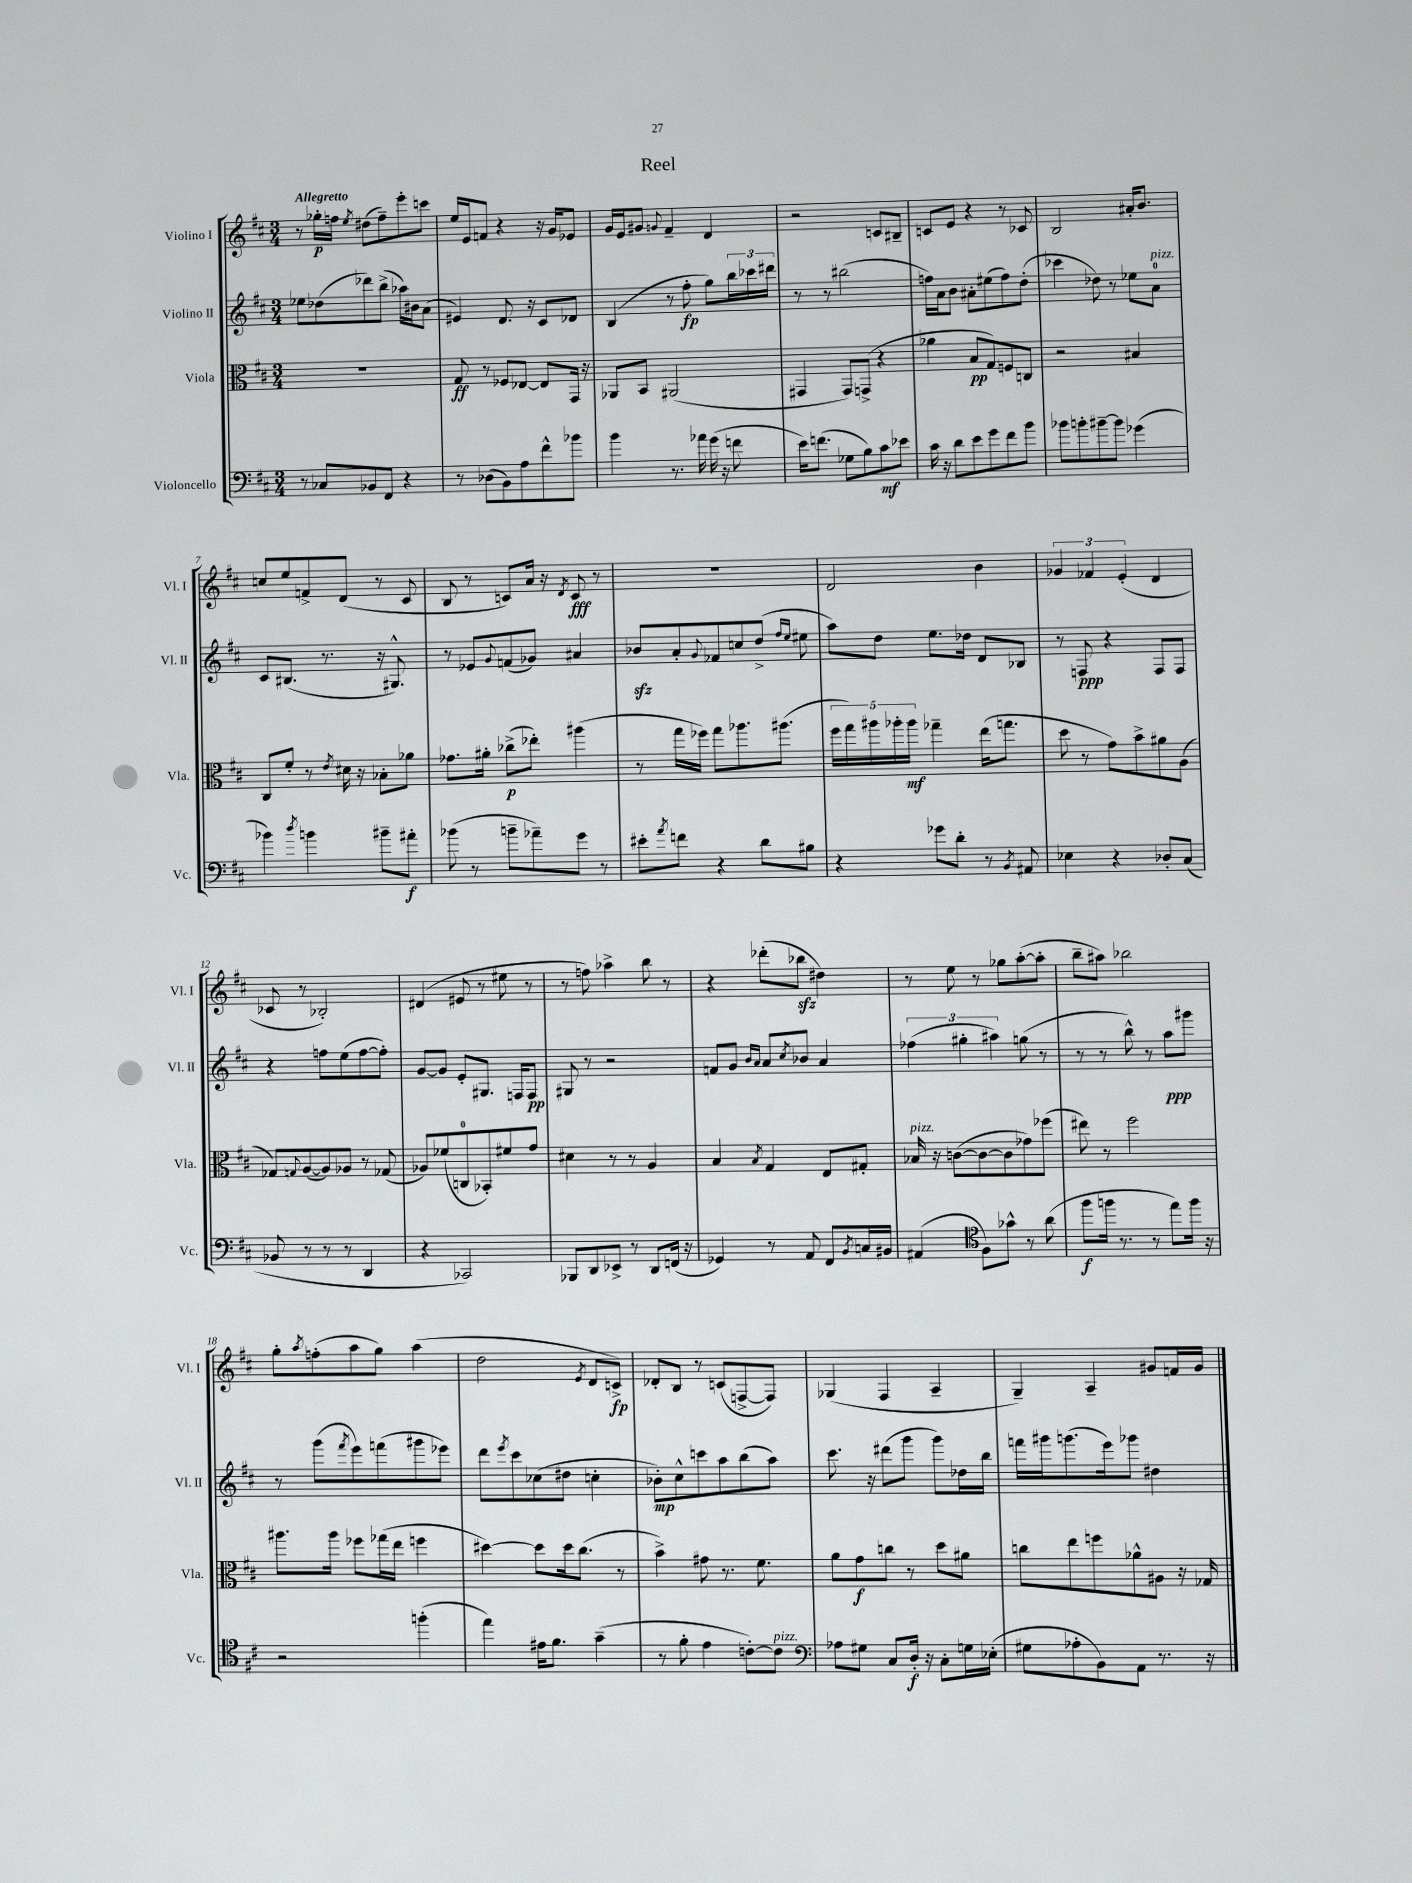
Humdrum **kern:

**kern	**kern	**kern	**kern
*staff4	*staff3	*staff2	*staff1
*clefF4	*clefC3	*clefG2	*clefG2
*k[f#c#]	*k[f#c#]	*k[f#c#]	*k[f#c#]
*M3/4	*M3/4	*M3/4	*M3/4
8r	2.r	8ee-	8r
8C-	.	(8dd-	16gg-'
.	.	.	16ff
.	.	.	8qee
8BB-	.	8ddd-)	(8dd#
8FF#	.	(8bb^	8ff~)
4r	.	16aa-)	8eee'
.	.	16b#	.
.	.	(8a	8ccc
=	=	=	=
8r	8G	4e#)	16ee
.	.	.	16e
(8D-	8r	.	8f
8BB)	8F-	8.d	4r
8A	[8E-	.	.
.	.	16r	.
8f#^^	8E-]	8c#	16r
.	.	.	16g
8b-	16GG	8d-	8e-
.	16r	.	.
=	=	=	=
4b	8AA-	(4B	16g
.	.	.	16e
.	8BB	.	8g#
.	.	.	8qqg
8.r	(2AA#	8r	4f#~
.	.	8ff#'	.
16a-	.	.	.
(16g	.	8gg)	4d
16r	.	.	.
8f	.	24bb	.
.	.	24ccc-	.
.	.	24ddd#	.
=	=	=	=
16e)	4GG#	8r	2r
(8.f	.	.	.
.	.	8r	.
8G-	8GG#)	(2bb#	.
8B)	(8GG^	.	.
8c#	4r	.	8c
8e-	.	.	8B#~
=	=	=	=
16c#	4a-	16ff)	8c
16r	.	16a	.
8d	.	8b	8e
8e	8B	8a#'	4r
8g	8G)	(8ee#	.
8f#	8F	8ff)	8r
8b	8C	(8dd'	8c-
=	=	=	=
8b-	2r	4ccc-	2B
8b'	.	.	.
[8b#~	.	8dd-)	.
8b#]	.	8r	.
(4g-	4B#	8ee-	16a#'
.	.	.	8.b
.	.	8a	.
=	=	=	=
4b-)	8C#	8c#	8cc
.	8f#'	(8.B#	8ee
8qdd	.	.	.
4b	8r	.	8f^
.	.	8.r	.
.	8qe	.	.
.	16d#	.	(8d
.	16r	.	.
8b#~	8B-'	16r	8r
.	.	8.G#^^)	.
8a#'	8a-	.	8c#
=	=	=	=
(8b-	8.g-	8r	8B
8r	.	8e-	8r
.	16a#'	.	.
.	.	8qqg	.
8b~	(8cc-^	(8f	8c)
8a-~)	8ee-')	8g-)	16a
.	.	.	16r
.	.	.	8qd
8g	(4aa#	4a#	8c
8r	.	.	8r
=	=	=	=
8e#'	8r	8b-	2.r
8qa	.	.	.
8f	16gg	8a'	.
.	16ff-)	.	.
.	.	8qqg	.
4r	8gg	8f-	.
.	8.aa-	8cc	.
8d	.	(8dd^	.
.	(8.aa#	.	.
.	.	16qqff#	.
.	.	16qqee	.
8B#	.	8ee#	.
=	=	=	=
4r	20ff#	8aa)	2d
.	20gg)	.	.
.	20aa#	.	.
.	.	8dd	.
.	20aa-'	.	.
.	20aa-	.	.
8g-	4gg-~	8.ee	.
8d'	.	.	.
.	.	16dd-	.
8r	(16ee	8d	4b
.	8.gg	.	.
8qBB	.	.	.
8AA#	.	8B-	.
=	=	=	=
4E-	8dd	8r	6g-
.	8r	8F	.
.	.	.	6f-
4r	8g)	4r	.
.	.	.	(6e'
.	8b^	.	.
8D-'	8a#	8F	4d
(8C#	(8A	8F	.
=	=	=	=
8BB-	8G-)	4r	8c-
.	8qqG	.	.
8r	([8A	.	8r
8r	8A])	8ff	2B-')
8r	8A-	(8ee	.
4DD	8r	[8ff	.
.	(8G-	8ff'])	.
=	=	=	=
4r	8A-)	[8g	(4d#
.	(8f-	8g]	.
2CC-)	8C	8e'	8e#
.	8BB-')	8.G#	8r
.	8f#	.	8ee#
.	.	16F	.
.	8g	8F	8r
=	=	=	=
8BBB-	4d#	8G#	8r
8DD	.	8r	8ff)
8EE-^	8r	2r	4aa-^
8r	8r	.	.
8DD	4A	.	8bb
(16FF	.	.	8r
16r	.	.	.
=	=	=	=
4GG-)	4B	8f	4r
.	.	8g	.
.	.	16qqb	.
.	8qB	16qqa	.
8r	4G	8a	(8ddd-'
.	.	8qcc#	.
8AA	.	8b-	8bb-
8FF#	8E	4a	4dd#)
8qBB	.	.	.
16C	8G#'	.	.
16BB#	.	.	.
=	=	=	=
(4AA#	16B-	(6ff-	8r
.	16r	.	.
.	([8c	.	8ee
.	.	6gg#'	.
*clefC4	*	*	*
8F#)	8c_	.	8r
.	.	6aa#)	.
8g-^^	8c]	.	8gg-
8r	8g-)	(8gg	([8aa'
(8a	(8ff-	8r	8aa']
=	=	=	=
8ff#	8ee#)	8r	8bb~
16ff	8r	8r	8aa#)
8.r	.	.	.
.	2ff#	8bb^^)	2bb-
8r	.	8r	.
8ee)	.	8aa	.
16ff	.	8ggg#	.
16r	.	.	.
=	=	=	=
2r	8.aa#	8r	8gg'
.	.	.	8qaa
.	.	(8ggg	(8ff'
.	16aa#	.	.
.	.	8qfff#	.
.	8ff-	8eee)	8aa
.	(16gg-	(8fff	8gg)
.	16ee	.	.
(4ff'	4ff	8ggg#	(4aa
.	.	8eee-)	.
=	=	=	=
4ee)	[4dd#)	8ddd	2dd
.	.	8qeee	.
.	.	8ccc#	.
16e#	8dd#]	(8cc-	.
8.f#	.	.	.
.	16dd#	8dd#	.
.	(8.cc#	.	.
.	.	.	8qe
(4g~	.	4cc'	8d
.	8r	.	8c^)
=	=	=	=
8r	4b^)	8b-')	8d-'
8f#'	.	8cc#^^	8B
4e	8g#	8ccc	8r
.	8.r	8aa	(8c
[8c')	.	(8bb	[8F^
.	8.f#	.	.
8c]	.	8aa)	8F])
=	=	=	=
*clefF4	*	*	*
8A-	8a	8.ccc#	(4G-
8G#	8g	.	.
.	.	16r	.
8C#	8cc	(8ddd#	4F#
16D'	8r	8ggg	.
16r	.	.	.
8C#'	8dd	8ggg)	4A~
16G	8a#	16dd-	.
(16E-'	.	16bb	.
=	=	=	=
8G#	8cc	16fff	4G~)
.	.	16ggg#	.
8A-'	8ee	(8.ggg	.
8BB)	8ff	.	4A~
.	.	16eee)	.
8AA	8a-^^	8ggg-	.
8.r	8A#	4dd#	8g#
.	16r	.	16f
16r	16G-	.	16g#
==	==	==	==
*-	*-	*-	*-
